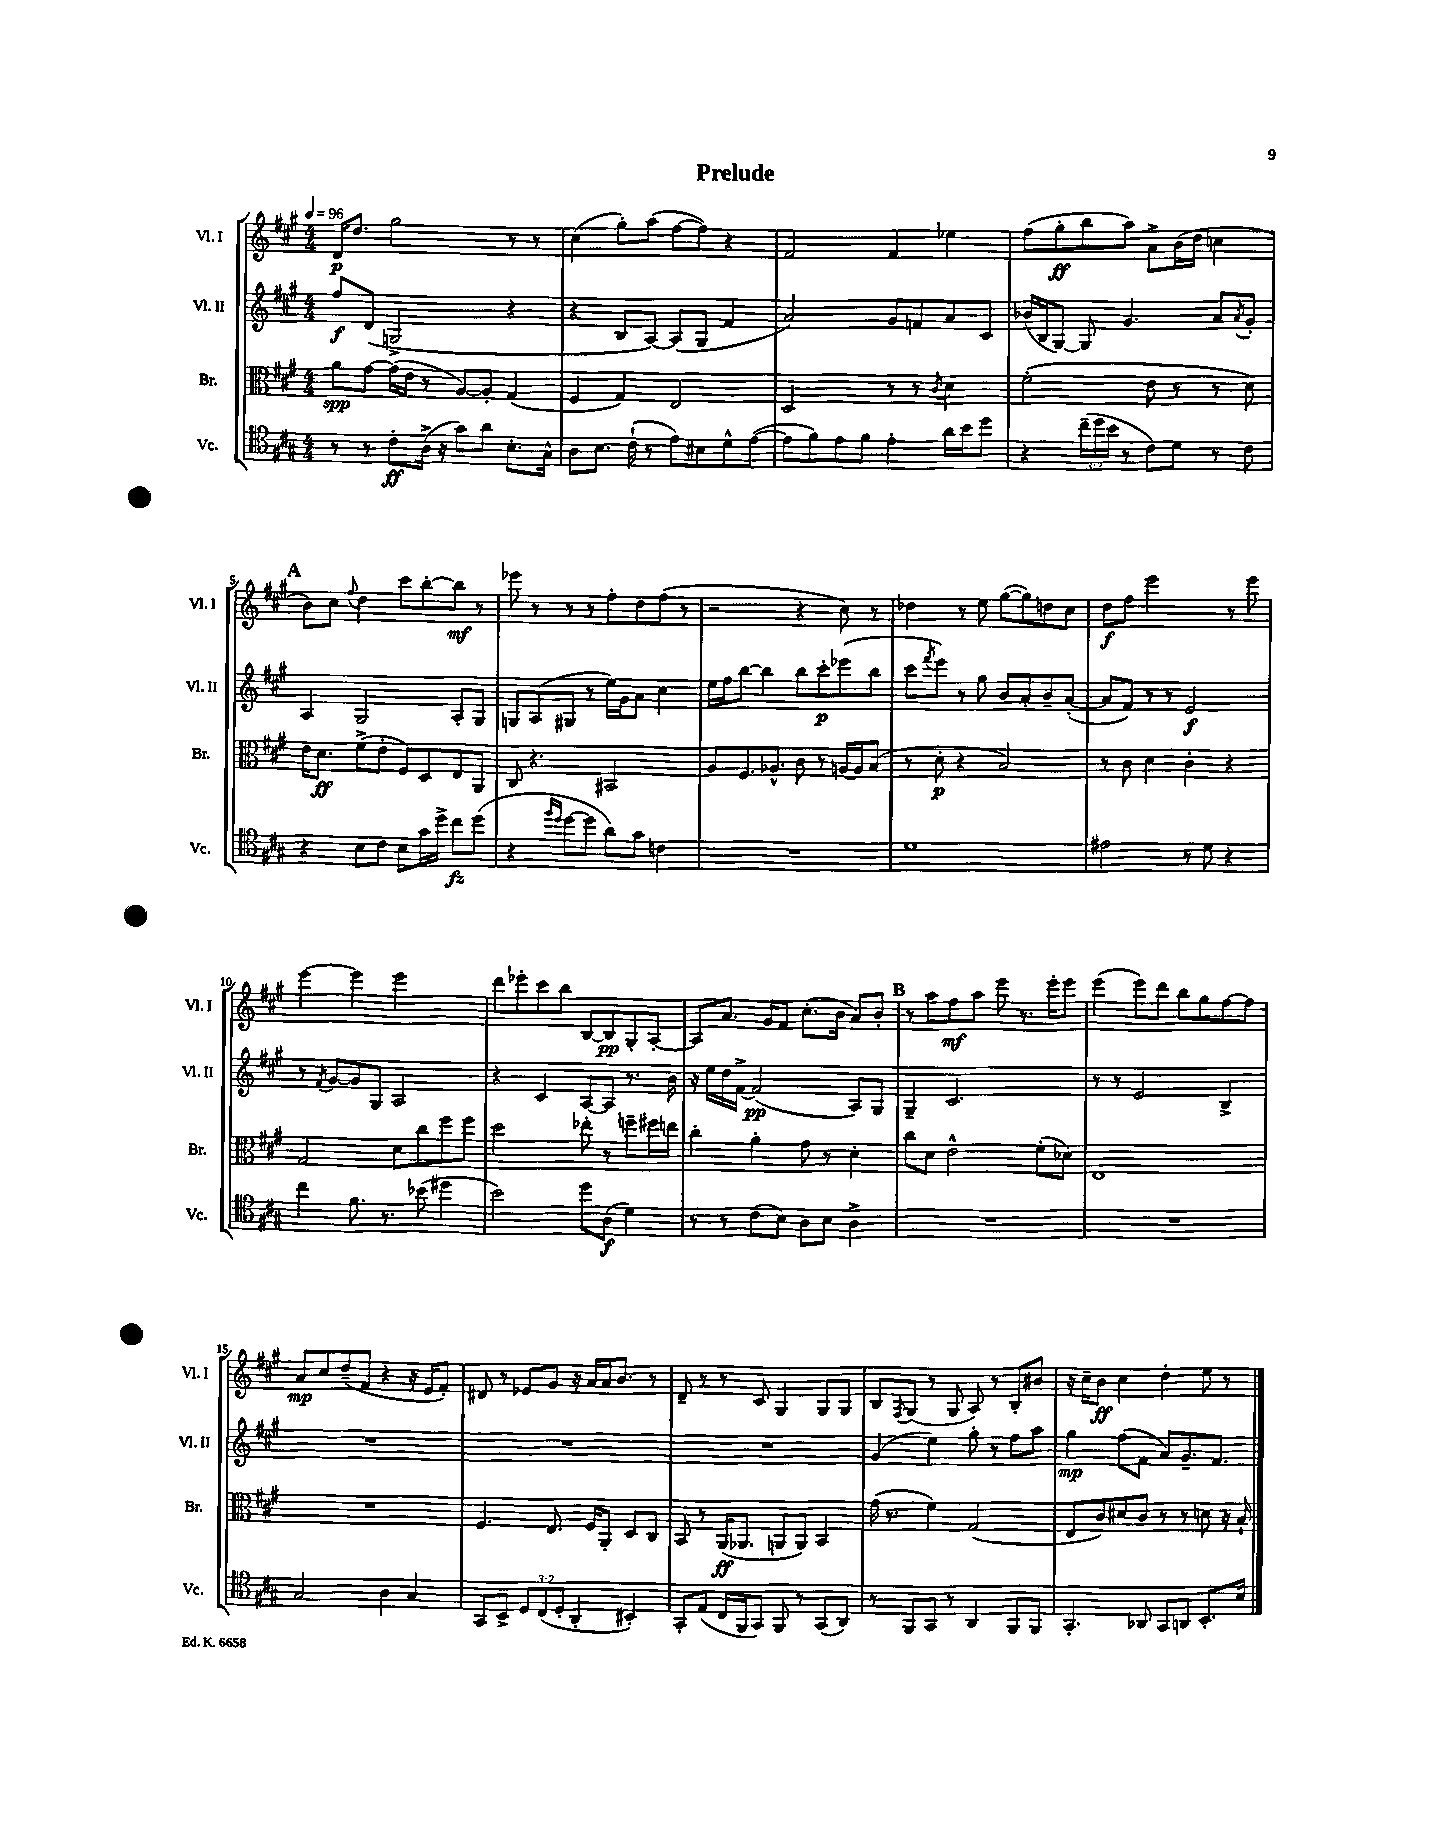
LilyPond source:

\header { title = "Prelude" }
<<
\new StaffGroup <<
\new Staff = "s0" \with { instrumentName = "Vl. I" shortInstrumentName = "Vl. I" } {
    \clef treble \key a \major \numericTimeSignature \time 4/4 \tempo 4 = 96
    d'16\p d''8. gis''2 r8 r8 |
    cis''4( gis''8-.) a''8( fis''8~ fis''8) r4 |
    fis'2 fis'4 ees''4 |
    fis''8( gis''8-.\ff b''8 a''8) a'8-> b'16( d''16 c''4 |
    \mark \markup { \bold "A" } b'8) cis''8 \appoggiatura { fis''8 } d''4 cis'''8 b''8~-. b''8\mf r8 |
    ees'''8 r8 r8 r8 fis''8-. d''8 fis''8( r8 |
    r2 r4 cis''8) r8 |
    des''4 r8 e''8 gis''8~( gis''8) d''8 cis''8 |
    d''8\f fis''8 e'''2 r8 e'''8 |
    e'''4~ e'''4 e'''2 |
    d'''8 ees'''8-. cis'''8 b''8 b8~ b8\pp gis8-. a8~-. |
    a8 a'8. gis'16 fis'8 cis''8.-.( b'16 a'8) b'8-. |
    \mark \markup { \bold "B" } r8 a''8 fis''8\mf a''8 e'''8 r8. e'''16-. e'''8 |
    e'''4( e'''8) d'''8 b''8 gis''8 fis''8~ fis''8 |
    a'8\mp cis''8 d''8--( fis'8 r4 r16 e'16 fis'8-.) |
    dis'8 r8 ees'8 gis'8 r16 a'16 a'16 b'8. r8 |
    d'8-- r8 r8 cis'8 gis4 gis8 gis8 |
    b8 \acciaccatura { fis8 } gis8( r8 gis8 a8) r8 b8-. bis'8 |
    r16 cis''16-- b'8\ff cis''4 d''4-. e''8 r8 \bar "|." |
}
\new Staff = "s1" \with { instrumentName = "Vl. II" shortInstrumentName = "Vl. II" } {
    \clef treble \key a \major \numericTimeSignature \time 4/4
    fis''8\f d'8( g2-> r4 |
    r4 b8 a8~) a8( gis8 fis'4 |
    a'2) gis'8 f'8 a'8 cis'8 |
    bes'16( b16 gis8~) gis8 gis'4. a'8 \acciaccatura { a'8 } gis'8-. |
    \mark \markup { \bold "A" } a4 gis2 a8-. gis8 |
    g8 a8( gis8 r8 e''16) gis'16 a'8 cis''4 |
    e''16 fis''16 b''8~ b''4 b''8 cis'''8-.\p ees'''8( b''8 |
    cis'''8 \acciaccatura { fis'''8 } e'''8) r8 gis''8 b'8 a'8-. b'8-- a'8~-.( |
    a'8 fis'8) r8 r8 e'2\f |
    r8 \acciaccatura { fis'8 } gis'8~ gis'8 gis8 a2 |
    r4 cis'4 a8~ a8 r8. b'16 |
    r16 e''16 d''16 fis'16~-> fis'2\pp( a8) gis8 |
    \mark \markup { \bold "B" } gis4-- cis'2. |
    r8 r8 e'2 b4-> |
    R1 |
    R1 |
    R1 |
    gis'4( e''4) gis''8-. r8 fis''8 a''8 |
    gis''4\mp fis''8( fis'8 a'8) gis'8.-- fis'8. \bar "|." |
}
\new Staff = "s2" \with { instrumentName = "Br." shortInstrumentName = "Br." } {
    \clef alto \key a \major \numericTimeSignature \time 4/4
    a'8\spp gis'8~ gis'16( e'16 r8 a8~) a8-. gis4( |
    fis4 gis4) e2 |
    d2 r8 r8 \acciaccatura { cis'8 } d'4 |
    fis'2-.( e'8 r8 r8 d'8) |
    \mark \markup { \bold "A" } e'16 d'8.\ff fis'8->( e'8-. fis8) d8 e8 a,8 |
    cis8 r4. bis,2 |
    a8 fis8. aes8.-^ cis'8 r8 a16~ a16 b8( |
    r8 d'8-.\p r4 b2) |
    r8 cis'8 d'4 cis'4-. r4 |
    gis2 d'8 cis''8 fis''8 fis''8 |
    d''2 ees''8-. r8 f''8-- fis''16 e''16 |
    cis''4-. a'4-. gis'8 r8 d'4-. |
    \mark \markup { \bold "B" } cis''8 d'8 e'2-^ fis'8-.( des'8) |
    e1 |
    R1 |
    fis4. e8. fis16 a,8-. d8 cis8 |
    b,8 r8 a,16\ff( aes,8. a,8 a,8) b,4 |
    gis'16( r8. fis'4) gis2( |
    e8 cis'8) dis'8 cis'8 r8 r8 d'8 r16 b16-! \bar "|." |
}
\new Staff = "s3" \with { instrumentName = "Vc." shortInstrumentName = "Vc." } {
    \clef tenor \key a \major \numericTimeSignature \time 4/4 \override Staff.TupletNumber.text = #tuplet-number::calc-fraction-text
    r8 r8 cis'8-.\ff a16->( r16 gis'8) a'8 b8.-. gis16-^ |
    a8 b8. cis'16-!( r8 e'8) bis8 d'8-^ e'8~( |
    e'8 fis'8) e'8 fis'8 e'4-. a'16 b'16 d''8 |
    r4 \tuplet 3/2 { cis''16--( d''16 b'16 } r8 cis'8) d'8 r8 cis'8 |
    \mark \markup { \bold "A" } r4 b8 cis'8 b8 gis'16 d''16-> cis''8\fz d''8( |
    r4 \grace { fis''16 d''16 } d''8~ d''8 a'8) gis'8 c'4 |
    R1 |
    d'1 |
    eis'2 r8 d'8 r4 |
    cis''4 fis'8. r8. bes'8( dis''4 |
    b'2) d''8 a8\f( d'4) |
    r8 r8 cis'8( b8) a8 b8 a4-> |
    \mark \markup { \bold "B" } R1 |
    R1 |
    gis2 a4 gis4 |
    gis,8 b,8-> \tuplet 3/2 { d8 cis8( d8-. } a,4-. bis,4-.) |
    gis,8-. e8( cis16 fis,16 gis,8) fis,8 r8 gis,8( a,8) |
    r8 fis,8 gis,8 r8 a,4 fis,8 fis,8 |
    gis,4.-. aes,8 gis,8 a,8 b,8.-. b16 \bar "|." |
}
>>
>>
